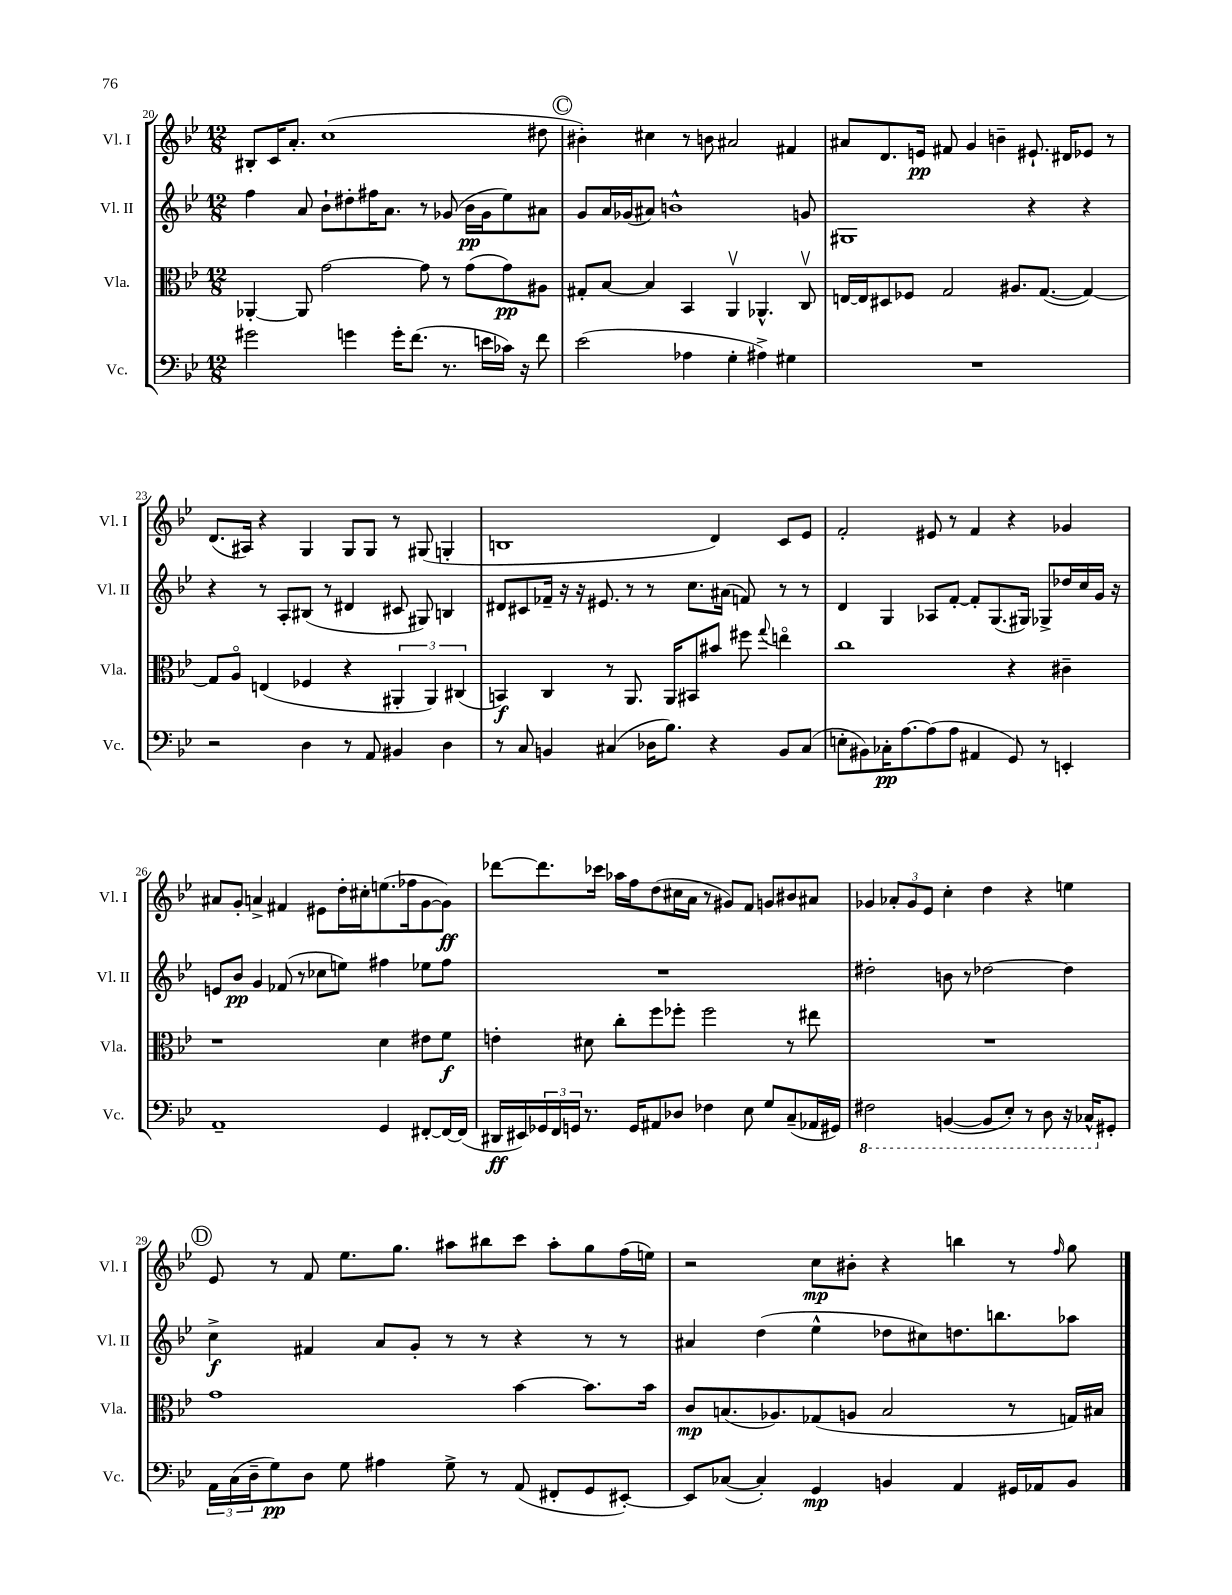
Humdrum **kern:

**kern	**kern	**kern	**kern
*staff4	*staff3	*staff2	*staff1
*clefF4	*clefC3	*clefG2	*clefG2
*k[b-e-]	*k[b-e-]	*k[b-e-]	*k[b-e-]
*M12/8	*M12/8	*M12/8	*M12/8
2g#	[4AA-'	4ff	8B#'
.	.	.	16c
.	.	.	8.a'
.	8AA-]	8a	.
.	[2g	8b-`	(1cc
4g	.	8dd#'	.
.	.	16ff#	.
.	.	8.a	.
16g'	.	.	.
(8.f	.	.	.
.	8g]	8r	.
8.r	8r	(8g-	.
.	(8g	16b-	.
16e	.	16g-	.
16c-)	8g)	8ee-)	.
16r	.	.	.
8f	8A#	8a#	8dd#
=	=	=	=
(2e-	8G#'	8g	4b#')
.	[8B-	16a	.
.	.	(16g-	.
.	4B-]	8a#)	4cc#
.	.	1b^^	.
4A-	4BB-	.	8r
.	.	.	8b
4G'	4AAv	.	2a#
4A#^)	4.AA-^^	.	.
4G#	.	.	4f#
.	8Cv	8g	.
=	=	=	=
1.r	[16E	1G#	8a#
.	16E]	.	.
.	8D#	.	8.d
.	8F-	.	.
.	.	.	16e
.	2G	.	8f#
.	.	.	4g
.	.	.	4b~
.	8.A#	.	.
.	.	4r	8.e#`
.	([8.G	.	.
.	.	.	16d#
.	4G_)	4r	8e-
.	.	.	8r
=	=	=	=
2r	8G]	4r	(8.d
.	8Ao	.	.
.	.	.	16A#)
.	(4E	8r	4r
.	.	8A'	.
4D	4F-	(8B#	4G
.	.	8r	.
8r	4r	4d#	8G
8AA	.	.	8G
4BB#	6AA#'	8c#	8r
.	.	8G#)	(8G#
.	6AA#)	.	.
4D	.	4B	4G'
.	(6C#	.	.
=	=	=	=
8r	4BB)	8d#	1B
8C	.	8c#	.
4BB	4C	16f-~	.
.	.	16r	.
.	.	16r	.
.	.	8.e#	.
(4C#	8r	.	.
.	8.AA	8r	.
16D-	.	8r	.
8.B-)	16AA	.	.
.	8BB#	8.cc	.
4r	8b#	.	4d)
.	.	(16a#	.
.	8ff#	8f)	.
.	8qqgg	.	.
8BB	4eeo	8r	8c
(8C#	.	8r	8e-
=	=	=	=
8E'	1cc	4d	2f'
8BB#)	.	.	.
16C-'	.	4G	.
[8.A	.	.	.
(8A]	.	8A-	8e#
8A	.	[8f'	8r
4AA#	.	8f']	4f
.	.	(8.G	.
8GG)	4r	.	4r
.	.	16G#)	.
8r	.	8G-^	.
4EE'	4c#~	16dd-	4g-
.	.	16cc	.
.	.	16g	.
.	.	16r	.
=	=	=	=
1AA~	1r	8e	8a#
.	.	8b-	8g'
.	.	4g	4a^
.	.	(8f-	4f#
.	.	8r	.
.	.	8cc-	8e#
.	.	8ee)	16dd'
.	.	.	16cc#'
4GG	4d	4ff#	(8.ee
.	.	.	16ff-
[8FF#'	8e#	8ee-	[8g
16FF#_	8f	8ff#	8g])
(16FF#]	.	.	.
=	=	=	=
16DD#	4e'	1.r	[8ddd-
16EE#)	.	.	.
24GG-	.	.	8.ddd-]
24FF	.	.	.
24GG	.	.	.
8.r	8d#	.	.
.	.	.	16ccc-
.	8cc'	.	16aa-
16GG	.	.	16ff
8AA#	8ff	.	(8dd
8D-	8ff-'	.	16cc#
.	.	.	16a
4F-	2ff-	.	8r
.	.	.	8g#)
8E-	.	.	8f
8G	.	.	8g
(8C~	8r	.	8b#
16AA-	8ee#	.	8a#
16GG#)	.	.	.
=	=	=	=
2FF#	1.r	2dd#'	4g-
.	.	.	12a-'
.	.	.	12g-
.	.	.	12e-
([4BBB	.	8b	4cc'
.	.	8r	.
8BBB]	.	[2dd-	4dd
8EE-')	.	.	.
8r	.	.	4r
8DD	.	.	.
16r	.	4dd-]	4ee
16CC-^^	.	.	.
8GG#'	.	.	.
=	=	=	=
24AA	1g	4cc^	8e-
(24C	.	.	.
24D~	.	.	.
8G)	.	.	8r
8D	.	4f#	8f
8G	.	.	8.ee-
4A#	.	8a	.
.	.	.	8.gg
.	.	8g'	.
8G^	.	8r	8aa#
8r	.	8r	8bb#
(8AA	[4b-	4r	8ccc
8FF#'	.	.	8aa#'
8GG	8.b-]	8r	8gg
[8EE#')	.	8r	(16ff
.	16b-	.	16ee)
=	=	=	=
8EE#]	8c	4a#	2r
([8C-	(8.B	.	.
4C-'])	.	(4dd	.
.	8.A-)	.	.
4GG	(8G-	4ee-^^	8cc
.	8A	.	8b#'
4BB	2B	8dd-	4r
.	.	8cc#)	.
4AA	.	8.dd	4bb
.	.	8.bb	.
16GG#	8r	.	8r
16AA-	.	.	.
.	.	.	16qqff
8BB	16G)	8aa-	8gg
.	16B#	.	.
==	==	==	==
*-	*-	*-	*-
